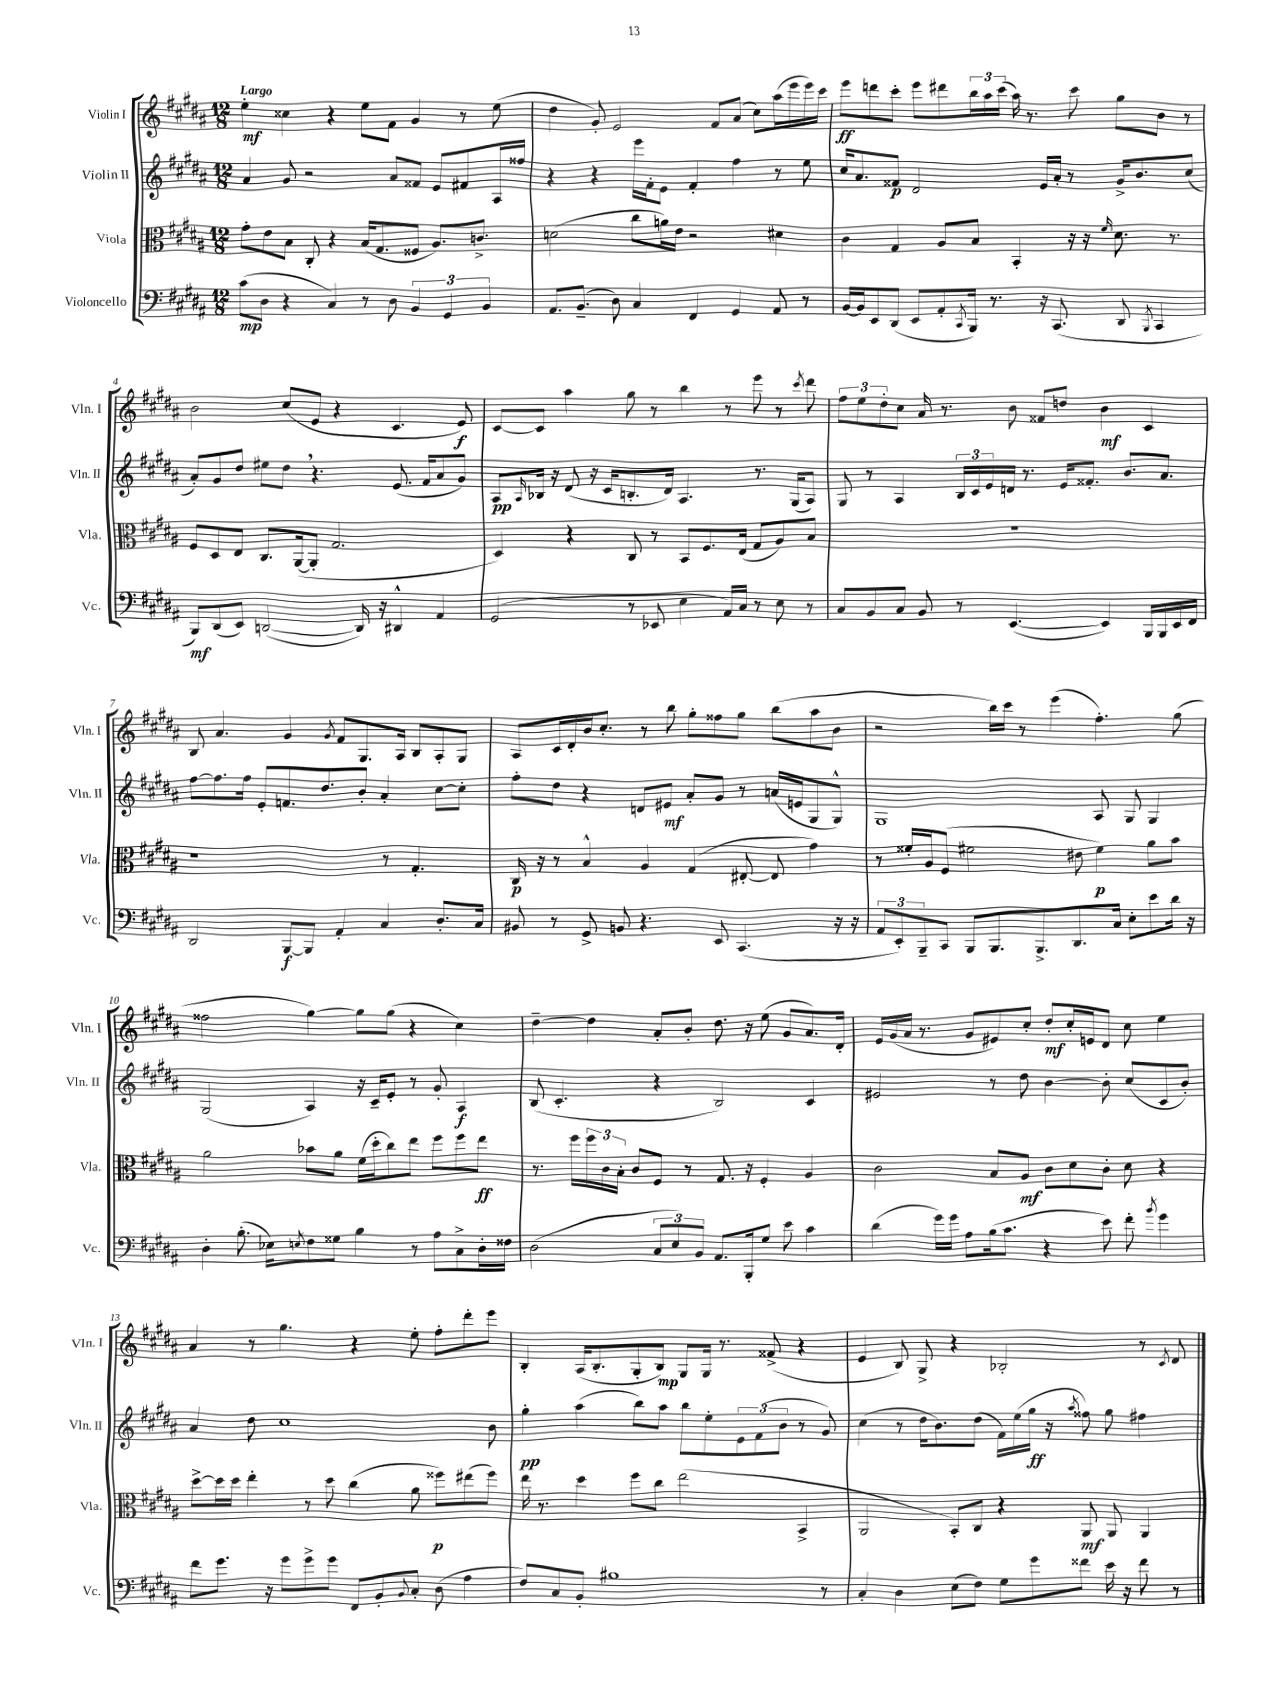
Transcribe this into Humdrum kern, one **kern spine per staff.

**kern	**kern	**kern	**kern
*staff4	*staff3	*staff2	*staff1
*clefF4	*clefC3	*clefG2	*clefG2
*k[f#c#g#d#a#]	*k[f#c#g#d#a#]	*k[f#c#g#d#a#]	*k[f#c#g#d#a#]
*M12/8	*M12/8	*M12/8	*M12/8
(8c#	8g#'	4a#	4ee'
8D#	8e	.	.
4r	8B	8g#	4cc##
.	8C#'	2r	.
4C#)	4r	.	4r
8r	(16B	.	8ee
.	8.G#	.	.
8D#	.	8a#	8f#
6BB	8F##	8f##	4g#
.	8.A#)	8e	.
6GG#	.	.	.
.	.	8f#	8r
.	8.c^	.	.
6BB	.	.	.
.	.	16A#	(8ee
.	.	16ff##	.
=	=	=	=
8.AA#	(2d	4r	4dd#
(8.BB~	.	.	.
.	.	4r	8g#')
8D#)	.	.	2e
4C#	8cc#	16eee	.
.	.	16f#'	.
.	16a)	8e	.
.	16e	.	.
4FF#	2r	4f#'	.
.	.	.	8f#
4GG#	.	4ff#	(8a#
.	.	.	8cc#)
8AA#	4d#	8r	(16aa#
.	.	.	16eee
8r	.	8ee	16eee)
.	.	.	16ccc#
=	=	=	=
[16BB	4c#	16cc#	8eee
16BB]	.	8.a#	.
8EE	.	.	8ddd
(8DD#	4G#	8f##	8ccc#'
8EE	.	2d#	8eee
8AA#'	8A#	.	8ddd#
8qCC#	.	.	.
16BBB)	8B	.	24bb
.	.	.	24aa#
8.r	.	.	.
.	.	.	(24ccc#
.	4BB'	.	16aa#)
.	.	.	8.r
16r	.	16e	.
(8.CC#	.	16a#'	.
.	16r	8r	8ccc#
.	16r	.	.
.	16qqf#	.	.
8DD#	8.d#	16g#^	8gg#
.	.	8.b	.
8qBBB	.	.	.
4CC#	.	.	8b
.	8.r	.	.
.	.	(8cc#	8r
=	=	=	=
8BBB)	8F#	8a#')	2b
(8DD#	8D#	8g#	.
8EE)	8E	8dd#	.
([2DD	8.C#	8ee#	.
.	.	8dd#	(8cc#
.	([16AA#	.	.
.	8AA#']	4.r	8e
.	2.G#	.	4r
16DD])	.	.	.
16r	.	.	.
4DD#^^	.	(8.e	4.c#
.	.	16f#	.
4AA#	.	8a#	.
.	.	8g#)	8e)
=	=	=	=
(2GG#	4D#)	8A#	[8c#
.	.	16qqA#	.
.	.	16B-	8c#]
.	.	16r	.
.	4r	(8d#	4aa#
.	.	16r	.
.	.	16c#	.
8r	8C#	8.B'	8gg#
8EE-	8r	.	8r
.	.	16d#)	.
4E	8BB	4.A#	4bb
.	8.F#	.	.
16AA#)	.	.	8r
16C#	(16E	.	.
8r	8G#	8.r	8eee
8E	8A#)	.	8r
.	.	(16G#	.
.	.	.	8qccc#
8r	8B	8A#)	8ddd#
=	=	=	=
8C#	1.r	8G#	12ff#
.	.	.	12ee
8BB	.	8r	.
.	.	.	12dd#'
8C#	.	4A#	8cc#
8BB	.	.	16a#
.	.	.	8.r
8r	.	24B	.
.	.	24c#	.
.	.	24e	.
([4.EE	.	16d	8b
.	.	8.r	.
.	.	.	8f##
.	.	16e	8dd
.	.	8.f##'	.
4EE])	.	.	4b
.	.	8.b	.
16BBB	.	.	4c#
16BBB	.	8.a#	.
16EE	.	.	.
16FF#	.	.	.
=	=	=	=
2DD#	1r	[8ff#	8B
.	.	8.ff#]	4.a#
.	.	16ff#	.
.	.	8e'	.
[8BBB	.	8.f	4g#
8BBB]	.	.	.
.	.	8.dd#	.
.	.	.	8qg#
4AA#'	.	.	8f#
.	.	8b'	8.G#
4C#	8r	4a#'	.
.	.	.	16A#
.	4.G#'	.	8B
8.D#'	.	[8cc#	8A#'
.	.	8cc#']	8G#
16C#	.	.	.
=	=	=	=
8BB#	16C#	8ff#'	8A#
.	16r	.	.
8r	8r	8dd#	16c#
.	.	.	16d#'
8GG#^	4B^^	4r	16b
.	.	.	8.cc#'
8BB	.	.	.
4.r	4A#	8d	8r
.	.	8e#	8bb
.	(4G#	8a#'	8gg#'
8EE	.	8g#	8ff##
(4.CC#	[8E#'	8r	8gg#
.	8E#]	(16a	(8bb
.	.	16e	.
.	4g#)	8G#	8aa#
16r	.	8G#^^)	8b
16r	.	.	.
=	=	=	=
12AA#	8r	1G#	2r
12EE')	.	.	.
.	16f##'	.	.
12BBB~	.	.	.
.	16A#	.	.
8CC#	(8F#	.	.
8BBB	2f#	.	.
8.BBB	.	.	16bb)
.	.	.	16ccc#
.	.	.	8r
8.BBB^	.	.	.
.	.	.	(4eee
8.DD#	8e#	.	.
.	4f#)	8A#	4.ff#')
16C#	.	.	.
8E'	.	8G#	.
8e	8a#	4G#	.
16d#	8b	.	(8gg#
16r	.	.	.
=	=	=	=
4D#'	2a#	(2G#	2ff##
(8.B'	.	.	.
16E-)	.	.	.
8qE	.	.	.
8F#	8b-	4A#)	[4gg#)
8G##	8a#	.	.
4B	(16f#	16r	8gg#]
.	16dd#'	16c#~	.
.	8cc#)	8e'	(8gg#
8r	8ee	8r	4r
8A#	8ff#	8g#'	.
8C#^	8ff#	4A#	4cc#)
16D#'	8ee	.	.
16F##	.	.	.
=	=	=	=
(2D#	8.r	(8B	[4dd#~
.	.	4.c#'	.
.	16ff#	.	.
.	24ff#	.	4dd#]
.	24c#	.	.
.	24B'	.	.
.	8c#	.	.
12C#	8F#	4r	8a#'
12E)	.	.	.
.	8r	.	8b'
12BB	.	.	.
8.AA#	8.G#	2B)	8.dd#
16BBB'	16r	.	16r
8G#	4F#'	.	(8ee
8e	.	.	8g#
4c#	4A#	4c#	8.a#)
.	.	.	16d#'
=	=	=	=
(4d#	2c#	2e#	16e
.	.	.	(16g#
.	.	.	16a#
.	.	.	8.r
16g#)	.	.	.
16g#	.	.	.
8A#	.	.	8g#
(16B	8B	8r	8e#)
8.c#	.	.	.
.	8A#	8dd#	8cc#'
4r	8c#	[4b	8dd#'
.	8d#	.	16cc#'
.	.	.	16e
8e)	8c#'	8b']	8d#
8f#'	8d#	(8cc#	8cc#
8qb	.	.	.
4g#	4r	8c#	4ee
.	.	8b')	.
=	=	=	=
8f#	[8dd#^	4a#	4a#
8.g#	16dd#]	.	.
.	16dd#	.	.
.	4ee'	8dd#	8r
16r	.	.	.
8g#	.	1cc#	4.gg#
8g#^	8r	.	.
8g#	8dd#	.	.
8FF#	(4cc#	.	4r
8BB'	.	.	.
8qqBB	.	.	.
8C#'	8a#	.	8ee'
(8D#	8ff##)	.	8ff#'
4A#	(8ee#	.	8ddd#'
.	8ff##)	8b	8eee
=	=	=	=
8F#)	16ee	4gg#'	4B'
.	8.r	.	.
8C#	.	.	.
8BB'	4dd#	(4aa#	(16A#
.	.	.	8.B'
1B#	.	.	.
.	8ff#	8bb)	8G#'
.	8cc#	8aa#	8B)
.	(2ee	8bb	8G#
.	.	8ee'	16G#
.	.	.	8.r
.	.	12e	.
.	.	(12f#	.
.	.	.	(8f##^
.	.	12b	.
.	4BB^	8r	4r
8r	.	8g#)	.
=	=	=	=
4C#'	2AA#	(4cc#	4e
4D#	.	8r	8B)
.	.	16dd#	8G#^
.	.	8.b)	.
(8E	8BB')	.	4r
8F#)	8C#	(8dd#	.
8G#	4r	16f#)	2B-'
.	.	(16ee	.
8g#	.	16gg#	.
.	.	16r	.
.	.	8qaa#	.
8f##	8AA#	8ff##)	.
16e	8AA#	8gg#	.
16r	.	.	.
8f##	4AA#	4ff#	8r
.	.	.	8qc#
8r	.	.	8d#
==	==	==	==
*-	*-	*-	*-
